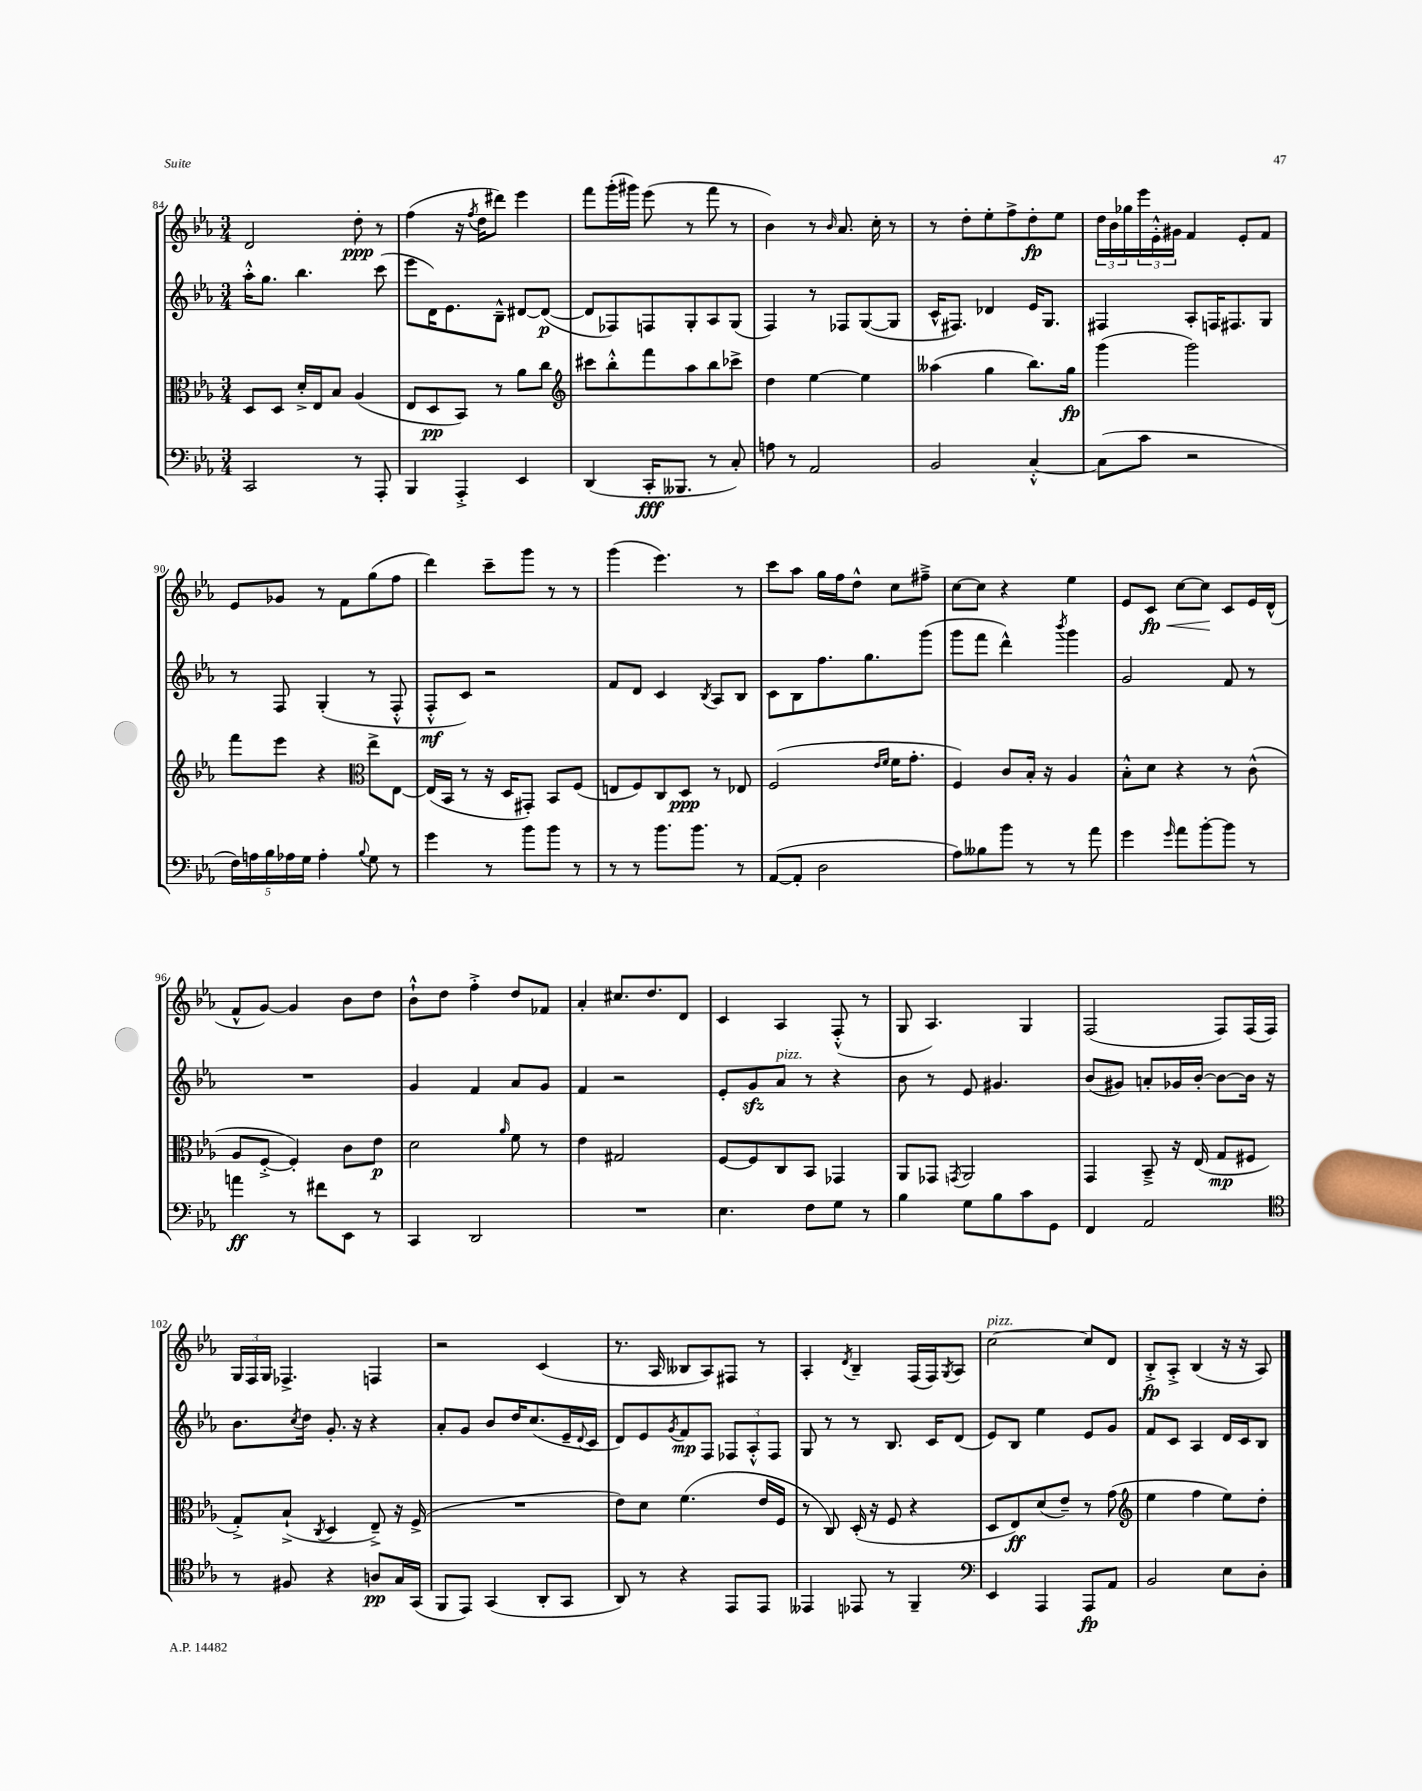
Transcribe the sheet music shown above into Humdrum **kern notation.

**kern	**kern	**kern	**kern
*staff4	*staff3	*staff2	*staff1
*clefF4	*clefC3	*clefG2	*clefG2
*k[b-e-a-]	*k[b-e-a-]	*k[b-e-a-]	*k[b-e-a-]
*M3/4	*M3/4	*M3/4	*M3/4
2CC/	8D/L	16aa-'^^\LK	2d/
.	.	8.gg\J	.
.	8D/J	.	.
.	16d'^/LL	4.bb-\	.
.	16E-/J	.	.
.	8B-/J	.	.
8r	(4A-/	.	8dd'\
8AAA-'/	.	(8ccc\	8r
=	=	=	=
4BBB-/	8E-/L	8eee-\L	(4ff\
.	8D/	16d\K)	.
.	.	8.e-\	.
4AAA-'^/	8BB-/J)	.	16r
.	.	.	8qff/
.	.	.	16dd\LK
.	8r	8B-~^^\J	8ddd#\J)
4EE-/	8a-\L	[8d#/L	4eee-\
.	8cc\J	(8d#/_J	.
=	=	=	=
*	*clefG2	*	*
(4DD/	8ccc#\L	8d#/]L	8fff\L
.	8bb-'^^\	8F-/)	(16ggg'\L
.	.	.	16ggg#\JJ)
16CC'/LK	8fff\	8F/	(8eee-\
8.BBB--/J	.	.	.
.	8aa-\	8G'/	8r
8r	8bb-\	8A-/	8fff\
8C'/)	8ccc-^\J	(8G/J	8r
=	=	=	=
8A\	4dd\	4F/)	4b-\)
8r	.	.	.
2AA-/	[4ee-\	8r	8r
.	.	.	16qqb-/
.	.	8F-/L	8.a-/
.	4ee-\]	([8G/	.
.	.	.	16cc'\
.	.	8G/]J	8r
=	=	=	=
2BB-/	(4aa--\	16c^^/LK	8r
.	.	8.F#/J)	.
.	.	.	8dd'\L
.	4gg\	4d-/	8ee-'\
.	.	.	8ff^\
[4C'^^/	8.bb-\L)	16e-/LK	8dd'\
.	.	8.G/J	.
.	.	.	8ee-\J
.	16gg\Jk	.	.
=	=	=	=
(8C\]L	(4ggg\	4F#/	24dd\LL
.	.	.	24b-\
.	.	.	24gg-\
8c\J	.	.	24eee-\
.	.	.	24e-'^^\
.	.	.	24g#\JJ
2r	2ggg\)	8A-'/L	4f/
.	.	16F/K	.
.	.	8.F#/	.
.	.	.	8e-'/L
.	.	8G/J	8f/J
=	=	=	=
20F\LL)	8fff\L	8r	8e-/L
20A\	.	.	.
20B-\	.	.	.
.	8eee-\J	8F/	8g-/J
20A-\	.	.	.
20G\JJ	.	.	.
4A-'\	4r	(4G'/	8r
.	.	.	8f\L
*	*clefC3	*	*
8qqB-/	.	.	.
8G\	8ee-^\L	8r	(8gg\
8r	[8E-\J	8F'^^/	8ff\J
=	=	=	=
4g\	(16E-/]LL	8F'^^/L	4ddd\)
.	16BB-/JJ	.	.
.	8r	8c/J)	.
8r	16r	2r	8ccc~\L
.	16D/LK	.	.
8b-\L	8GG#'/J)	.	8ggg\J
8b-\J	8BB-/L	.	8r
8r	(8F/J	.	8r
=	=	=	=
8r	8E/L	8f/L	(4ggg\
8r	8F/)	8d/J	.
8.b-\L	8C/	4c/	4.eee-\)
.	8D/J	.	.
8.b-\J	.	.	.
.	.	8qB-/	.
.	8r	8A-/L	.
8r	8E-/	8B-/J	8r
=	=	=	=
([8AA-/L	(2F/	8c\L	8ccc\L
8AA-'/]J	.	8B-\	8aa-\J
2D\	.	8.ff\	16gg\LL
.	.	.	16ff\J
.	.	.	8dd^^\J
.	.	8.gg\	.
.	16qqe-/LL	.	.
.	16qqf/JJ	.	.
.	16f\LK	.	8cc\L
.	8.g'\J	.	.
.	.	(8ggg\J	8ff#~^\J
=	=	=	=
8A-\L)	4F/)	8ggg\L	[8cc\L
8B--\	.	8fff\J	8cc\]J
8b-\J	8c/L	4ddd^^\)	4r
8r	16B-'/Jk	.	.
.	16r	.	.
.	.	8qbbb-/	.
8r	4A-/	4ggg\	4ee-\
8a-\	.	.	.
=	=	=	=
4g\	8B-'^^\L	2g/	8e-/L
.	8d\J	.	8c/J
16qqg/	.	.	.
8a-\L	4r	.	[8cc\L
[8b-'\	.	.	8cc\]J
8b-\]J	8r	8f/	8c/L
8r	(8c^^\	8r	16e-/L
.	.	.	(16d^^/JJ
=	=	=	=
4a\	8A-/L	2.r	8f^^/L
.	[8F'^/J	.	[8g/J)
8r	4F'/])	.	4g/]
8f#\L	.	.	.
8EE-\J	8c\L	.	8b-\L
8r	8e-\J	.	8dd\J
=	=	=	=
4CC/	2d\	4g/	8b-`^^\L
.	.	.	8dd\J
2DD/	.	4f/	4ff'^\
.	16qqa-/	.	.
.	8f\	8a-/L	8dd/L
.	8r	8g/J	8f-/J
=	=	=	=
2.r	4e-\	4f/	4a-'/
.	2G#/	2r	8.cc#/L
.	.	.	8.dd/
.	.	.	8d/J
=	=	=	=
4.E-\	[8F/L	8e-'/L	4c/
.	8F/]	8g/	.
.	8C/	8a-/J	4A-/
8F\L	8BB-/J	8r	.
8G\J	4GG-/	4r	(8F'^^/
8r	.	.	8r
=	=	=	=
4B-\	8AA-/L	8b-\	8G/
.	8GG-/J	8r	4.A-/)
.	8qGG/	.	.
8G\L	2AA-/	8e-/	.
8B-\	.	4.g#/	.
8c\	.	.	4G/
8GG\J	.	.	.
=	=	=	=
4FF/	4GG/	(8b-/L	(2F/
.	.	8g#/J)	.
2AA-/	8BB-~^/	8a'/L	.
.	16r	16g-/L	.
.	(16E-/	[16b-'/JJ	.
.	8G/L	8b-\_L	8F/L)
.	8F#/J	16b-\]Jk	(16F/L
.	.	16r	16F/JJ)
=	=	=	=
*clefC4	*	*	*
8r	8G'^/L)	8.b-\L	24G/LL
.	.	.	24F/
.	.	.	24G/JJ
8F#/	(8B-`^/J	.	4.F-^/
.	.	8qcc/	.
.	.	16dd\Jk	.
.	8qC/	.	.
4r	4D/	8.g'/	.
.	.	16r	.
8A/L	8E-~^/)	4r	4F/
16G/L	16r	.	.
(16GG/JJ	(16F^/	.	.
=	=	=	=
8FF/L	2.r	8a-'/L	2r
8EE-/J)	.	8g/J	.
(4GG/	.	8b-/L	.
.	.	16dd/K	.
.	.	(8.cc/	.
8AA-'/L	.	.	(4c/
8GG/J	.	16e-~/L	.
.	.	8qqd/	.
.	.	16c/JJ	.
=	=	=	=
8AA-/)	8e-\L)	8d/L)	8.r
8r	8d\J	8e-/	.
.	.	.	16A-/
.	.	8qg/	.
4r	(4.f\	8f/	8B--/L
.	.	8F/J	8A-/)
8EE-/L	.	12F-/L	8F#/J
.	.	12A-'^^/	.
8EE-/J	16e-/LL	.	8r
.	.	12F-/J	.
.	16F/JJ	.	.
=	=	=	=
4EE--/	8r	8G/	4A-'/
.	8C/)	8r	.
.	.	.	8qd/
8EE-/	(16D'/	8r	4B-~/
.	16r	.	.
8r	8F/	8.B-/	.
4FF~/	4r	.	(16F/LL
.	.	16c/LK	16F/J)
.	.	.	8qG/
.	.	(8d/J	8A-/J
=	=	=	=
*clefF4	*	*	*
4EE-/	8D/L	8e-/L)	[2cc\
.	8E-/)	8B-/J	.
4AAA-/	(8d/	4ee-\	.
.	8e-~/J)	.	.
8AAA-/L	8r	8e-/L	8cc/]L
8AA-/J	(8g\	8g/J	8d/J
=	=	=	=
*	*clefG2	*	*
2BB-/	4ee-\	8f/L	8B-'^/L
.	.	8c/J	8A-'^/J
.	4ff\	4A-/	(4B-/
8E-\L	8ee-\L)	16d/LL	16r
.	.	16c/J	16r
8D'\J	8dd'\J	8B-/J	8A-/)
==	==	==	==
*-	*-	*-	*-
